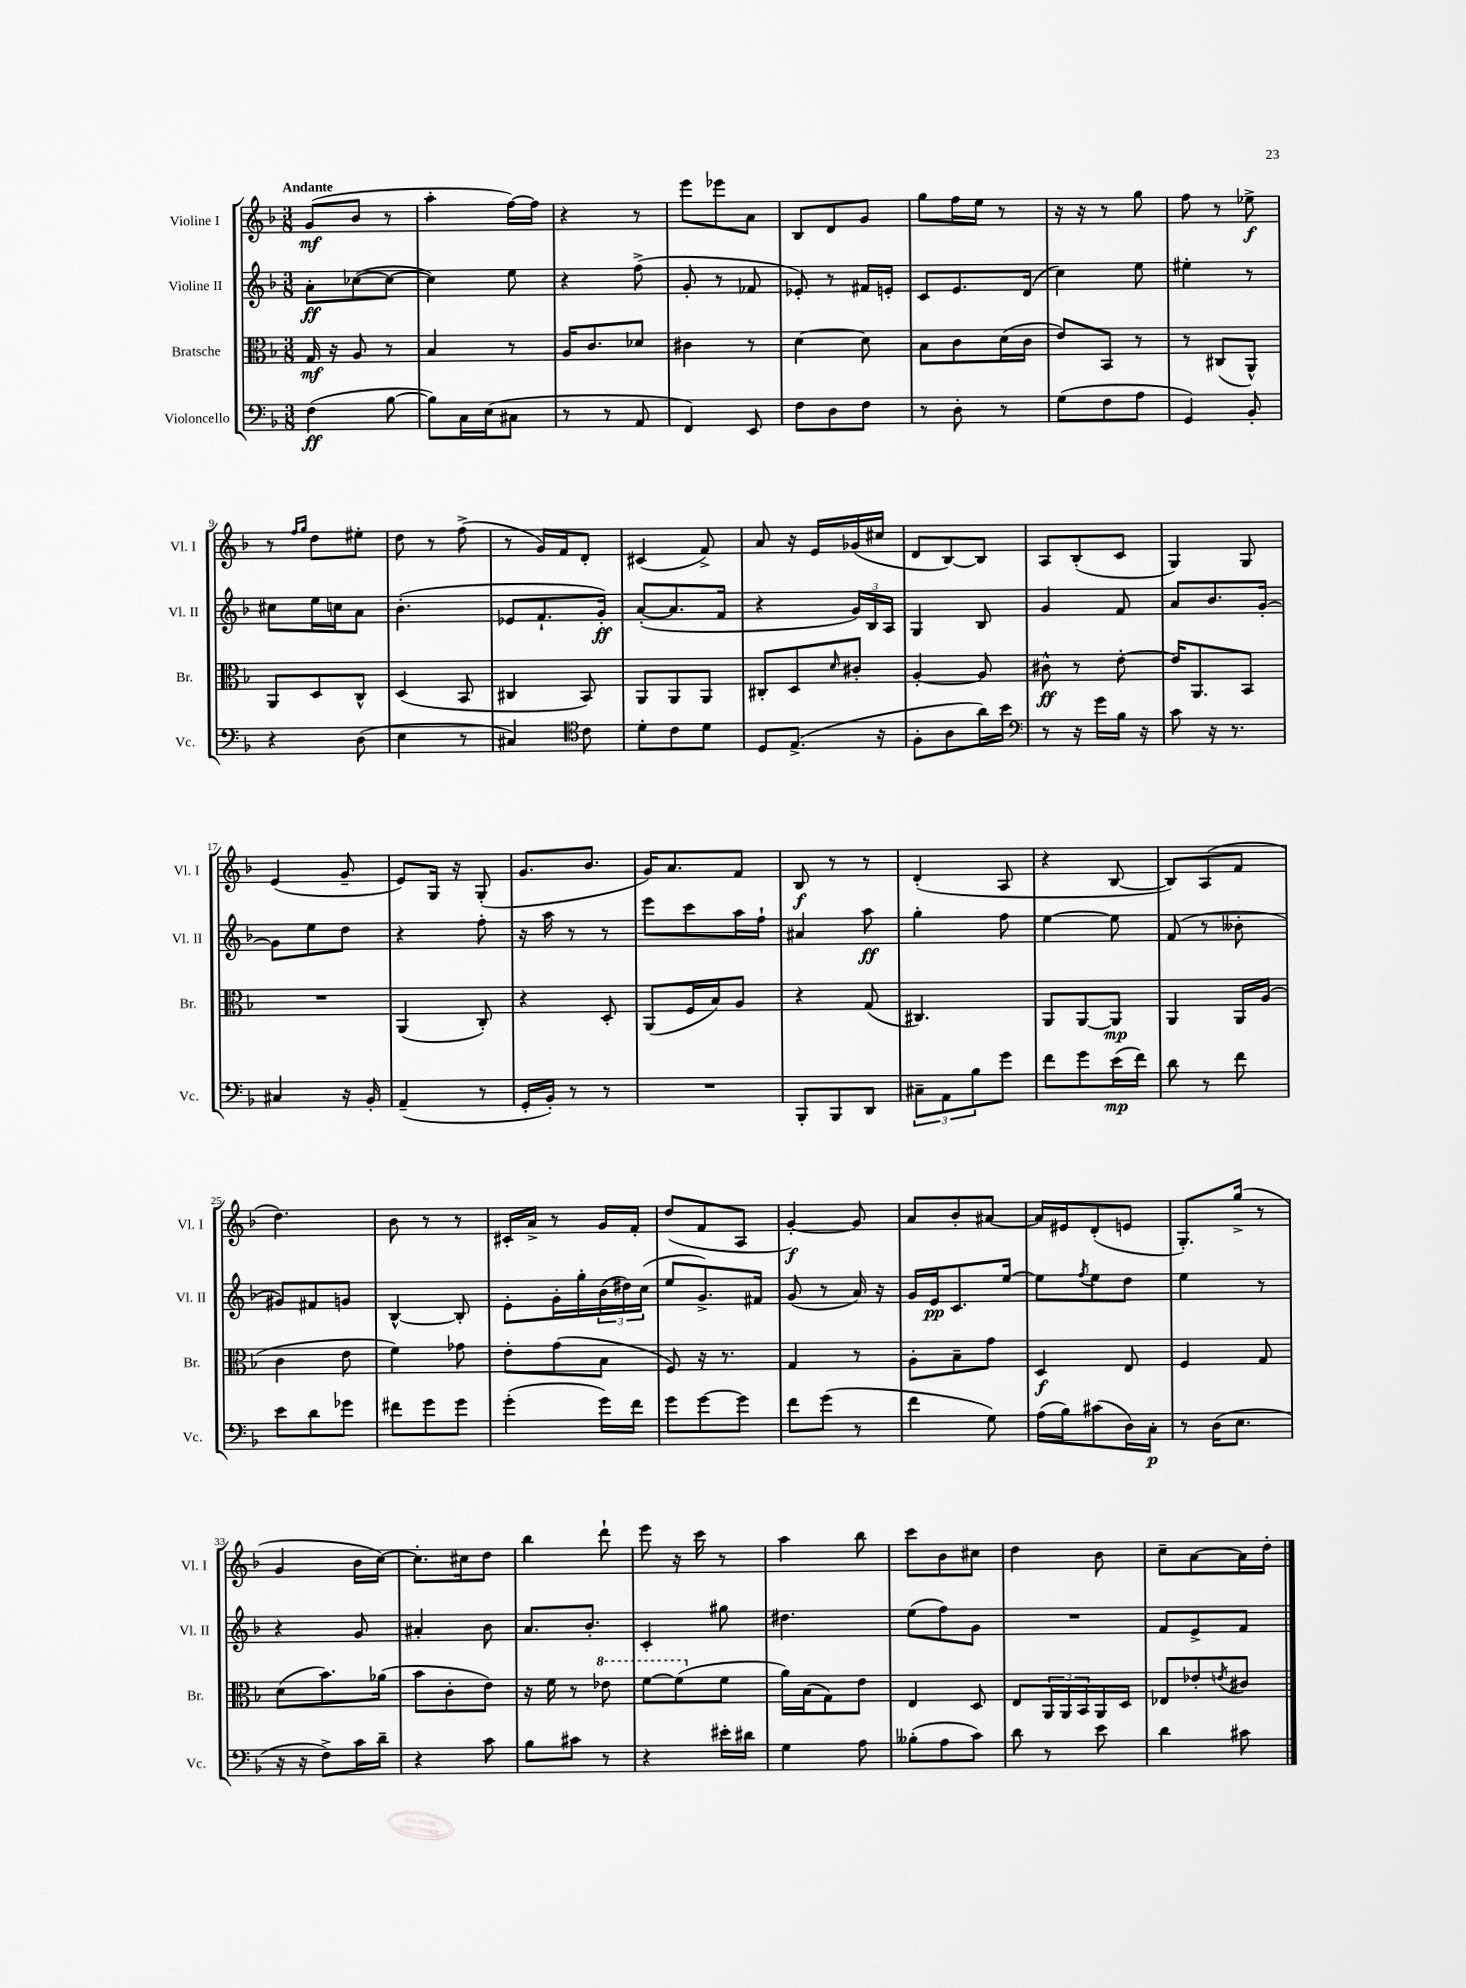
<<
\new StaffGroup <<
\new Staff = "s0" \with { instrumentName = "Violine I" shortInstrumentName = "Vl. I" } {
    \clef treble \key f \major \numericTimeSignature \time 3/8 \tempo "Andante"
    g'8\mf( bes'8 r8 |
    a''4-. f''16~) f''16 |
    r4 r8 |
    e'''8 ees'''8 a'8 |
    bes8 d'8 g'8 |
    g''8 f''16 e''16 r8 |
    r16 r16 r8 g''8 |
    f''8 r8 ees''8->\f |
    r8 \grace { f''16 g''16 } d''8 eis''8-. |
    d''8 r8 f''8->( |
    r8 g'16) f'16 d'8-. |
    cis'4( f'8->) |
    a'8 r16 e'16 ges'16( cis''16 |
    d'8 bes8~) bes8 |
    a8 bes8-.( c'8 |
    g4) g8 |
    e'4( g'8-- |
    e'8) g16 r16 g8-.( |
    g'8. bes'8. |
    g'16) a'8. f'8 |
    bes8\f r8 r8 |
    d'4-.( a8 |
    r4 bes8~ |
    bes8) a8( f'8 |
    d''4.) |
    bes'8 r8 r8 |
    cis'16-. a'16-> r8 g'16 f'16-. |
    d''8( f'8 a8 |
    g'4~-.\f) g'8 |
    a'8 bes'8-. ais'8~ |
    ais'16 eis'16 d'8-.( e'8 |
    g8.-.) g''16->( r8 |
    g'4 bes'16 c''16~) |
    c''8.-. cis''16 d''8 |
    bes''4 d'''8-! |
    e'''8 r16 c'''16 r8 |
    a''4 bes''8 |
    c'''8 bes'8 cis''8 |
    d''4 bes'8 |
    c''8-- a'8~ a'16 d''16-. \bar "|." |
}
\new Staff = "s1" \with { instrumentName = "Violine II" shortInstrumentName = "Vl. II" } {
    \clef treble \key f \major \numericTimeSignature \time 3/8
    a'8-.\ff ces''8~( ces''8~ |
    ces''4) e''8 |
    r4 f''8->( |
    g'8-. r8 fes'8 |
    ees'8-.) r8 fis'16 e'16-. |
    c'8 e'8. d'16( |
    c''4) e''8 |
    eis''4-. r8 |
    cis''8 e''16 c''16 a'8 |
    bes'4.-.( |
    ees'8 f'8.-! g'16-.\ff) |
    a'8~-.( a'8. f'16 |
    r4 \tuplet 3/2 { g'16) bes16 a16 } |
    g4 bes8 |
    g'4 f'8 |
    a'8 bes'8. g'16~-. |
    g'8 e''8 d''8 |
    r4 f''8-. |
    r16 a''16 r8 r8 |
    e'''8 c'''8 a''16 f''16-! |
    ais'4 a''8\ff |
    g''4-. f''8 |
    e''4~ e''8 |
    f'8( r8 beses'8-. |
    gis'8) fis'8 g'8 |
    bes4~-^ bes8-. |
    e'8-. g'16-. g''16-. \tuplet 3/2 { bes'16( dis''16) c''16( } |
    e''8 g'8.->) fis'16 |
    g'8( r8 a'16) r16 |
    g'16 e'16\pp c'8. e''16~ |
    e''8 \acciaccatura { f''8 } e''8 d''8 |
    e''4 r8 |
    r4 g'8 |
    ais'4-. bes'8 |
    a'8. bes'8.-. |
    c'4-. gis''8 |
    dis''4. |
    e''8( f''8) g'8 |
    R4. |
    f'8 e'8-> f'8 \bar "|." |
}
\new Staff = "s2" \with { instrumentName = "Bratsche" shortInstrumentName = "Br." } {
    \clef alto \key f \major \numericTimeSignature \time 3/8
    g16\mf r16 a8 r8 |
    bes4 r8 |
    a16 c'8. des'8 |
    cis'4 r8 |
    d'4~ d'8 |
    bes8 c'8 d'16( c'16 |
    e'8) bes,8 r8 |
    r8 cis8( a,8-^) |
    a,8 d8 c8-^ |
    d4( bes,8 |
    cis4 bes,8) |
    a,8 a,8 a,8 |
    cis8-. d8 \grace { d'16 } cis'8-. |
    a4~-. a8 |
    cis'8-^\ff r8 e'8~-. |
    e'16 a,8. bes,8 |
    R4. |
    a,4( c8-.) |
    r4 d8-. |
    a,8( f16 bes16) a8 |
    r4 g8( |
    cis4.) |
    a,8 a,8~ a,8\mp |
    a,4 a,16 a16( |
    c'4 e'8 |
    f'4) ges'8 |
    e'8-. g'8( bes8 |
    f8) r16 r8. |
    g4 r8 |
    a8-. bes8-- g'8 |
    d4\f e8 |
    f4 g8 |
    d'8( bes'8.) aes'16( |
    bes'8 c'8-. e'8) |
    r16 f'16 r8 \ottava #1 ees''8 |
    f''8~ f''8( \ottava #0 f'8 |
    a'16) bes16( g8) e'8 |
    e4 d8 |
    e8 \tuplet 3/2 { a,16 a,16 bes,16 } a,16 d16 |
    ees8 ees'8-. \acciaccatura { e'8 } cis'8 \bar "|." |
}
\new Staff = "s3" \with { instrumentName = "Violoncello" shortInstrumentName = "Vc." } {
    \clef bass \key f \major \numericTimeSignature \time 3/8
    f4\ff( bes8~ |
    bes8) c16 e16( cis8 |
    r8 r8 a,8 |
    f,4) e,8 |
    f8 d8 f8 |
    r8 d8-. r8 |
    g8( f8 a8 |
    g,4) bes,8-. |
    r4 d8( |
    e4 r8 |
    cis4) \clef tenor c'8 |
    d'8-. c'8 d'8 |
    d8 e8.->( r16 |
    f8-. a8 a'16) bes'16 |
    \clef bass r8 r16 g'16 bes16 r16 |
    c'8 r16 r8. |
    cis4 r16 bes,16-. |
    a,4--( r8 |
    g,16-. bes,16-.) r8 r8 |
    R4. |
    bes,,8-. bes,,8 d,8 |
    \tuplet 3/2 { cis8-- a,8 bes8 } g'8 |
    f'8 g'8 e'16\mp( f'16) |
    d'8 r8 f'8 |
    e'8 d'8 ges'8 |
    fis'8 g'8 g'8 |
    g'4-.( g'16) f'16 |
    g'8 g'8~ g'8 |
    f'8 g'8( r8 |
    f'4 g8) |
    a16( bes16) cis'8( d16) c16-.\p |
    r8 d16( e8. |
    r16 r16 f8->) c'16 d'16-- |
    r4 c'8 |
    bes8 cis'8 r8 |
    r4 eis'16-. dis'16 |
    g4 a8 |
    beses8-.( a8 c'8) |
    d'8 r8 e'8 |
    d'4 cis'8 \bar "|." |
}
>>
>>
